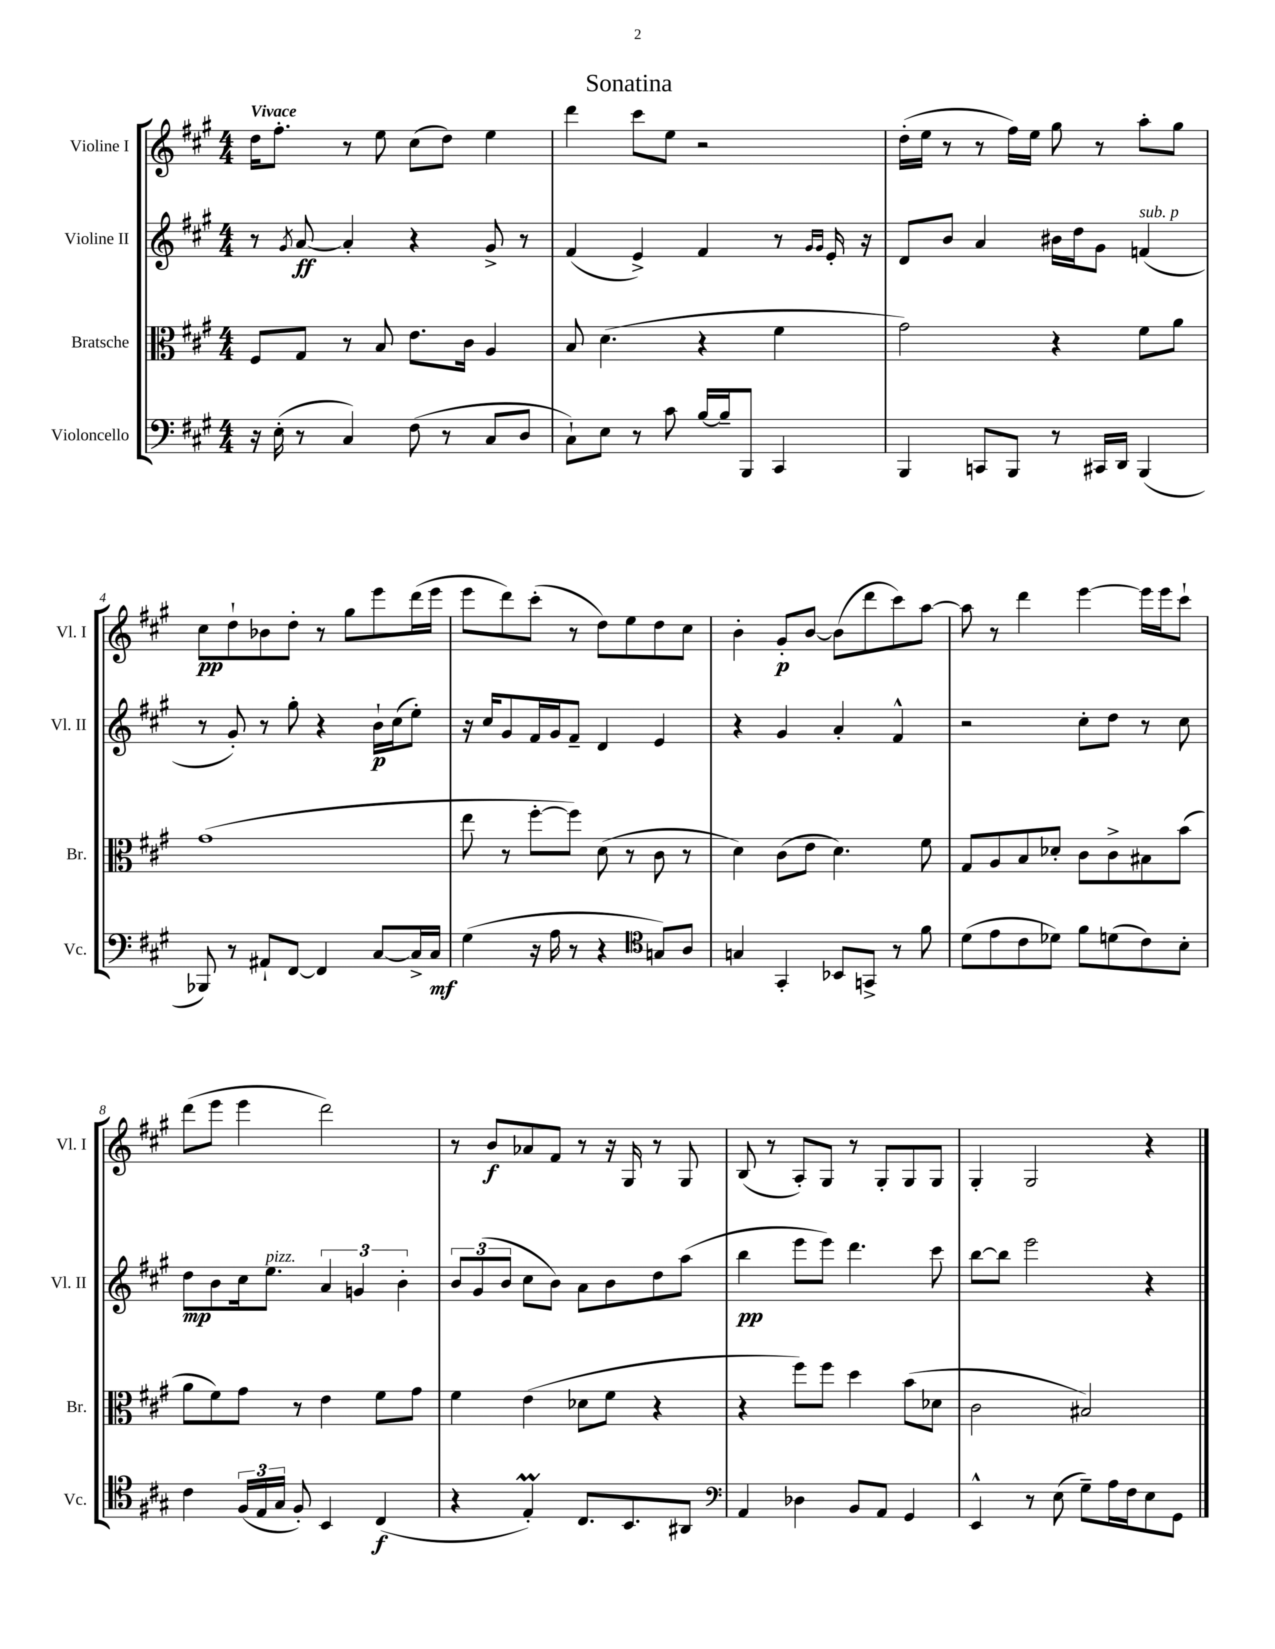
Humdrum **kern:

**kern	**kern	**kern	**kern
*staff4	*staff3	*staff2	*staff1
*clefF4	*clefC3	*clefG2	*clefG2
*k[f#c#g#]	*k[f#c#g#]	*k[f#c#g#]	*k[f#c#g#]
*M4/4	*M4/4	*M4/4	*M4/4
16r	8F#	8r	16dd
(16E'	.	.	8.ff#'
.	.	8qg#	.
8r	8G#	[8a	.
4C#)	8r	4a']	8r
.	8B	.	8ee
(8F#	8.e	4r	(8cc#
8r	.	.	8dd)
.	16c#	.	.
8C#	4A	8g#^	4ee
8D	.	8r	.
=	=	=	=
8C#`)	8B	(4f#	4ddd
8E	(4.d	.	.
8r	.	4e^)	8ccc#
8c#	.	.	8ee
[16B	4r	4f#	2r
16B~]	.	.	.
8BBB	.	.	.
4CC#	4f#	8r	.
.	.	16qqg#	.
.	.	16qqg#	.
.	.	16e'	.
.	.	16r	.
=	=	=	=
4BBB	2g#)	8d	(16dd'
.	.	.	16ee
.	.	8b	8r
8CC	.	4a	8r
8BBB	.	.	16ff#)
.	.	.	16ee
8r	4r	16b#	8gg#
.	.	16dd	.
16CC#	.	8g#	8r
16DD	.	.	.
(4BBB	8f#	(4f	8aa'
.	8a	.	8gg#
=	=	=	=
8BBB-)	(1g#	8r	8cc#
8r	.	8g#')	8dd`
8AA#`	.	8r	8b-
[8FF#	.	8gg#'	8dd'
4FF#]	.	4r	8r
.	.	.	8gg#
[8C#	.	16b`	8eee
.	.	(16cc#	.
16C#^]	.	8ee')	(16ddd
16C#	.	.	16eee
=	=	=	=
(4G#	8ee	16r	8eee
.	.	16cc#	.
.	8r	8g#	8ddd)
16r	[8ff#'	16f#	(8ccc#'
16A	.	16g#	.
8r	8ff#])	8f#~	8r
4r	(8d	4d	8dd)
.	8r	.	8ee
*clefC4	*	*	*
8G)	8c#	4e	8dd
8A	8r	.	8cc#
=	=	=	=
4G	4d)	4r	4b'
4GG#'	(8c#	4g#	8g#'
.	8e	.	[8b
8BB-	4.d)	4a'	(8b]
8GG^	.	.	8ddd
8r	.	4f#^^	8ccc#)
8f#	8f#	.	[8aa
=	=	=	=
(8d	8G#	2r	8aa]
8e	8A	.	8r
8c#	8B	.	4ddd
8d-)	8d-'	.	.
8f#	8c#	8cc#'	[4eee
(8d	8c#^	8dd	.
8c#)	8B#	8r	16eee]
.	.	.	16eee
8B'	(8b	8cc#	8ccc#`
=	=	=	=
4c#	8a	8dd	(8ddd
.	8f#)	8b	8eee
(24F#	8g#	16cc#	4eee
24E	.	.	.
.	.	8.ee	.
24G#	.	.	.
8F#')	8r	.	.
4BB	4e	6a	2ddd)
.	.	6g	.
(4C#	8f#	.	.
.	.	6b'	.
.	8g#	.	.
=	=	=	=
4r	4f#	12b	8r
.	.	(12g#	.
.	.	.	8b
.	.	12b	.
4E')	(4e	8cc#	8a-
.	.	8b)	8f#
8.C#	8d-	8a	8r
.	8f#	8b	16r
8.BB	.	.	16G#
.	4r	8dd	8r
8AA#	.	(8aa	8G#
=	=	=	=
*clefF4	*	*	*
4AA	4r	4bb	(8B
.	.	.	8r
4D-	8ff#)	8eee	8A')
.	8ff#	8eee)	8G#
8BB	4dd	4.ddd	8r
8AA	.	.	8G#'
4GG#	(8b	.	8G#
.	8d-	8ccc#	8G#
=	=	=	=
4EE^^	2c#	[8bb	4G#'
.	.	8bb]	.
8r	.	2eee	2G#
(8E	.	.	.
8G#~)	2B#)	.	.
16A	.	.	.
16F#	.	.	.
8E	.	4r	4r
8GG#	.	.	.
==	==	==	==
*-	*-	*-	*-
